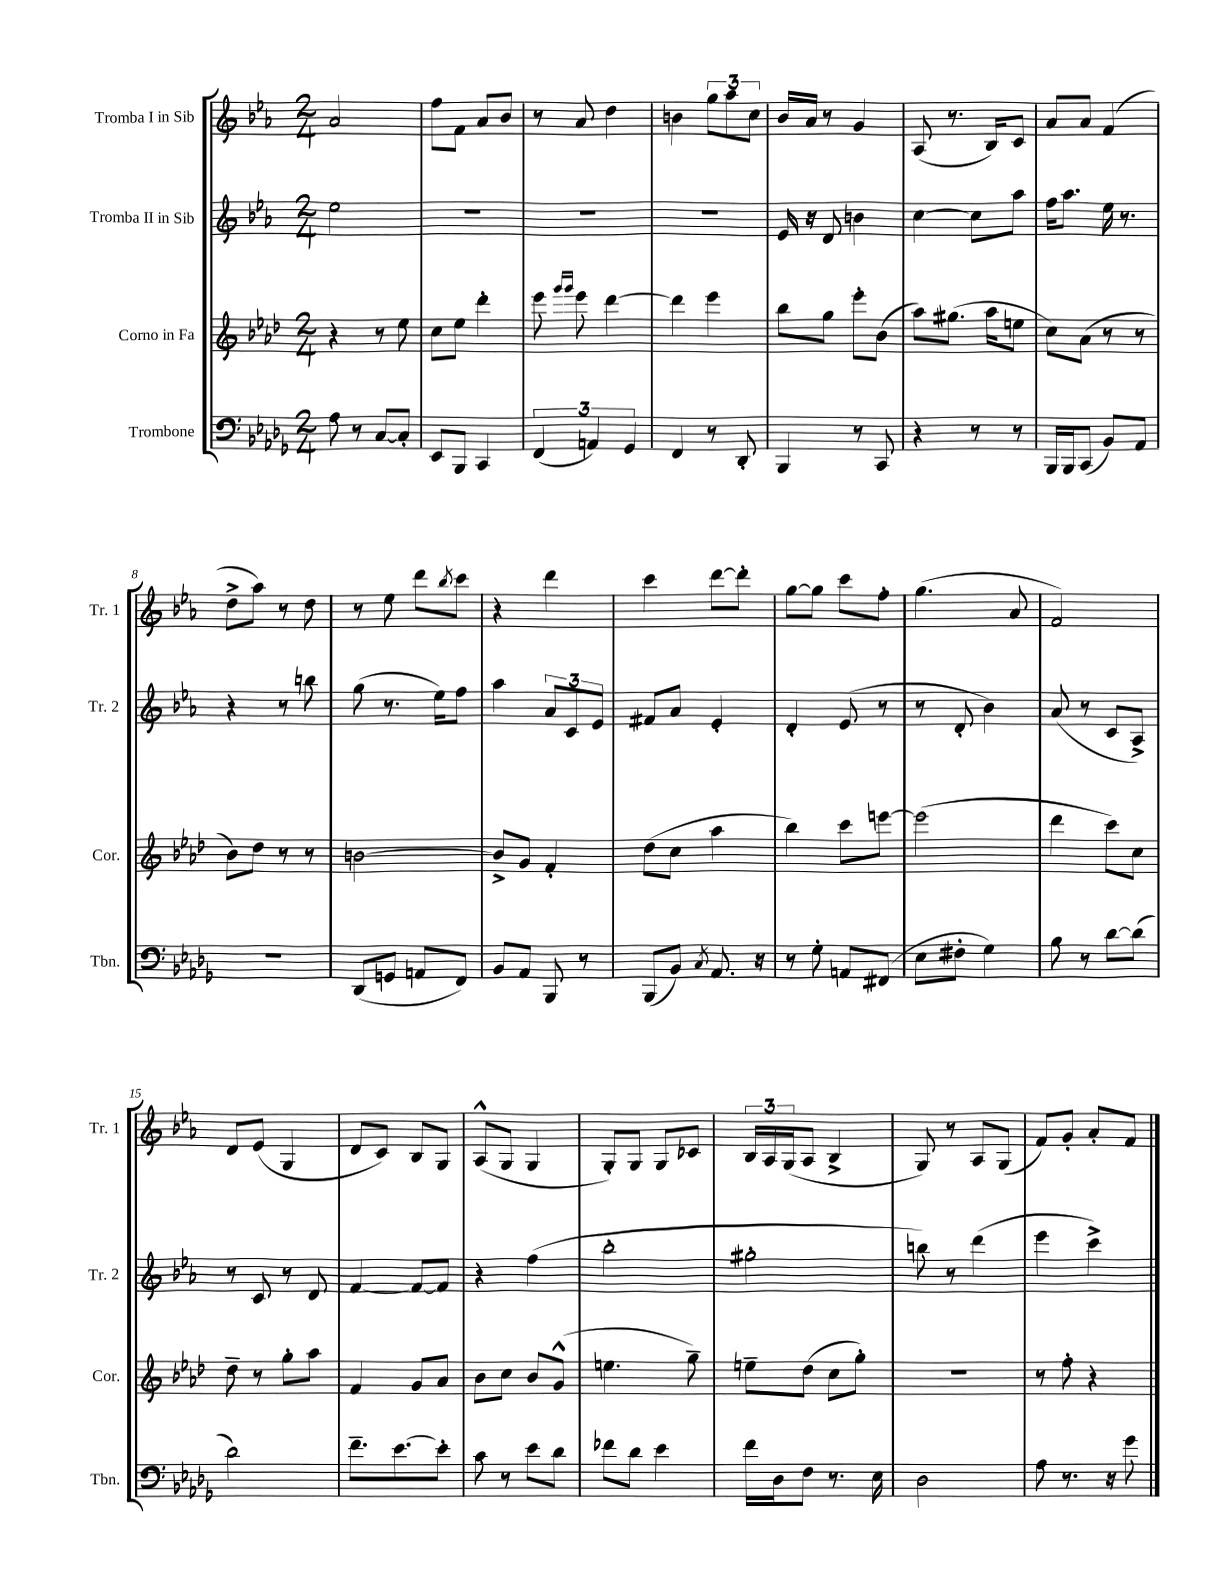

**kern	**kern	**kern	**kern
*part4	*part3	*part2	*part1
*staff4	*staff3	*staff2	*staff1
*I"Trombone	*I"Corno in Fa	*I"Tromba II in Sib	*I"Tromba I in Sib
*I'Tbn.	*I'Cor.	*I'Tr. 2	*I'Tr. 1
*clefF4	*clefG2	*clefG2	*clefG2
*k[b-e-a-d-g-]	*k[b-e-a-d-]	*k[b-e-a-]	*k[b-e-a-]
*M2/4	*M2/4	*M2/4	*M2/4
=1	=1	=1	=1
8A-\	4r	2ee-\	2a-/
8r	.	.	.
[8C/L	8r	.	.
8C'/J]	8ee-\	.	.
=2	=2	=2	=2
8EE-/L	8cc\L	2r	8ff\L
8BBB-/J	8ee-\J	.	8f\J
4CC/	4ddd-'\	.	8a-/L
.	.	.	8b-/J
=3	=3	=3	=3
(6FF/	8eee-\	2r	8r
.	16qqggg/LL	.	.
.	16qqggg/JJ	.	.
.	8eee-\	.	8a-/
6AAn/)	.	.	.
.	[4ddd-\	.	4dd\
6GG-/	.	.	.
=4	=4	=4	=4
4FF/	4ddd-\]	2r	4bn\
8r	4eee-\	.	12gg\L
.	.	.	12aa-\
8DD-'/	.	.	.
.	.	.	12cc\J
=5	=5	=5	=5
4BBB-/	8bb-\L	16e-/	16b-/LL
.	.	16r	16a-/JJ
.	8gg\J	8d/	8r
8r	8eee-'\L	4bn\	4g/
8CC/	(8b-\J	.	.
=6	=6	=6	=6
4r	8aa-\L)	[4cc\	(8A-/
.	(8.gg#X\J	.	8.r
8r	.	8cc\L]	.
.	16aa-\KL	.	16B-/KL)
8r	8een\J	8aa-\J	8c/J
=7	=7	=7	=7
16BBB-/LL	8cc\L)	16ff\KL	8a-/L
16BBB-/J	.	8.aa-\J	.
(8CC/J	(8a-\J	.	8a-/J
8BB-/L)	8r	16ee-\	(4f/
.	.	8.r	.
8AA-/J	8r	.	.
!!LO:LB:g=z
=8	=8	=8	=8
2r	8b-\L)	4r	8dd^\L
.	8dd-\J	.	8aa-\J)
.	8r	8r	8r
.	8r	8bbn\	8dd\
=9	=9	=9	=9
(8DD-/L	[2bn\	(8gg\	8r
8GGn/J	.	8.r	8ee-\
8AAn/L	.	.	8ddd\L
.	.	16ee-\KL)	.
.	.	.	8qbb-/
8FF/J)	.	8ff\J	8ccc\J
=10	=10	=10	=10
8BB-/L	8b^/L]	4aa-\	4r
8AA-/J	8g/J	.	.
8BBB-/	4f'/	12a-/L	4ddd\
.	.	12c/	.
8r	.	.	.
.	.	12e-/J	.
=11	=11	=11	=11
(8BBB-/L	(8dd-\L	8f#X/L	4ccc\
8BB-/J)	8cc\J	8a-/J	.
8qC/	.	.	.
8.AA-/	4aa-\	4e-'/	[8ddd\L
.	.	.	8ddd'\J]
16r	.	.	.
=12	=12	=12	=12
8r	4bb-\)	4d'/	[8gg\L
8G-'\	.	.	8gg\J]
8AAn/L	8ccc\L	(8e-/	8ccc\L
(8FF#X/J	[8eeen\J	8r	8ff'\J
=13	=13	=13	=13
8E-\L	(2eee\]	8r	(4.gg\
8F#X'\J	.	8d'/	.
4G-\)	.	4b-\)	.
.	.	.	8a-/
=14	=14	=14	=14
8B-\	4ddd-\	(8a-/	2f/)
8r	.	8r	.
[8d-\L	8ccc\L)	8c/L	.
(8d-\J]	8cc\J	8A-^/J)	.
!!LO:LB:g=z
=15	=15	=15	=15
2d-\)	8dd-~\	8r	8d/L
.	8r	8c/	(8e-/J
.	8gg'\L	8r	4G/
.	8aa-\J	8d/	.
=16	=16	=16	=16
8.f~\L	4f/	[4f/	8d/L
.	.	.	8c/J)
[8.e-\	.	.	.
.	8g/L	8f/L_	8B-/L
8e-'\J]	8a-/J	8f/J]	8G/J
=17	=17	=17	=17
8c\	8b-\L	4r	(8A-^^/L
8r	8cc\J	.	8G/J
8e-\L	8b-/L	(4ff\	4G/
8d-\J	(8g^^/J	.	.
=18	=18	=18	=18
8f-X\L	4.een\	2bb-'\	8G'/L)
8d-\J	.	.	8G/J
4e-\	.	.	8G/L
.	8gg~\)	.	8c-X/J
=19	=19	=19	=19
16f\LL	8een~\L	2gg#X'\	24B-/LL
.	.	.	24A-/
16D-\J	.	.	.
.	.	.	(24G/J
8F\J	(8dd-\J	.	8A-/J
8.r	8cc\L	.	4B-^/
.	8gg'\J)	.	.
16E-\	.	.	.
=20	=20	=20	=20
2D-\	2r	8bbn\)	8G/)
.	.	8r	8r
.	.	(4ddd\	8A-/L
.	.	.	(8G/J
=21	=21	=21	=21
8A-\	8r	4eee-\	8f/L)
8.r	8ff'\	.	8g'/J
.	4r	4ccc^\)	8a-'/L
16r	.	.	.
8g-\	.	.	8f/J
==	==	==	==
*-	*-	*-	*-
